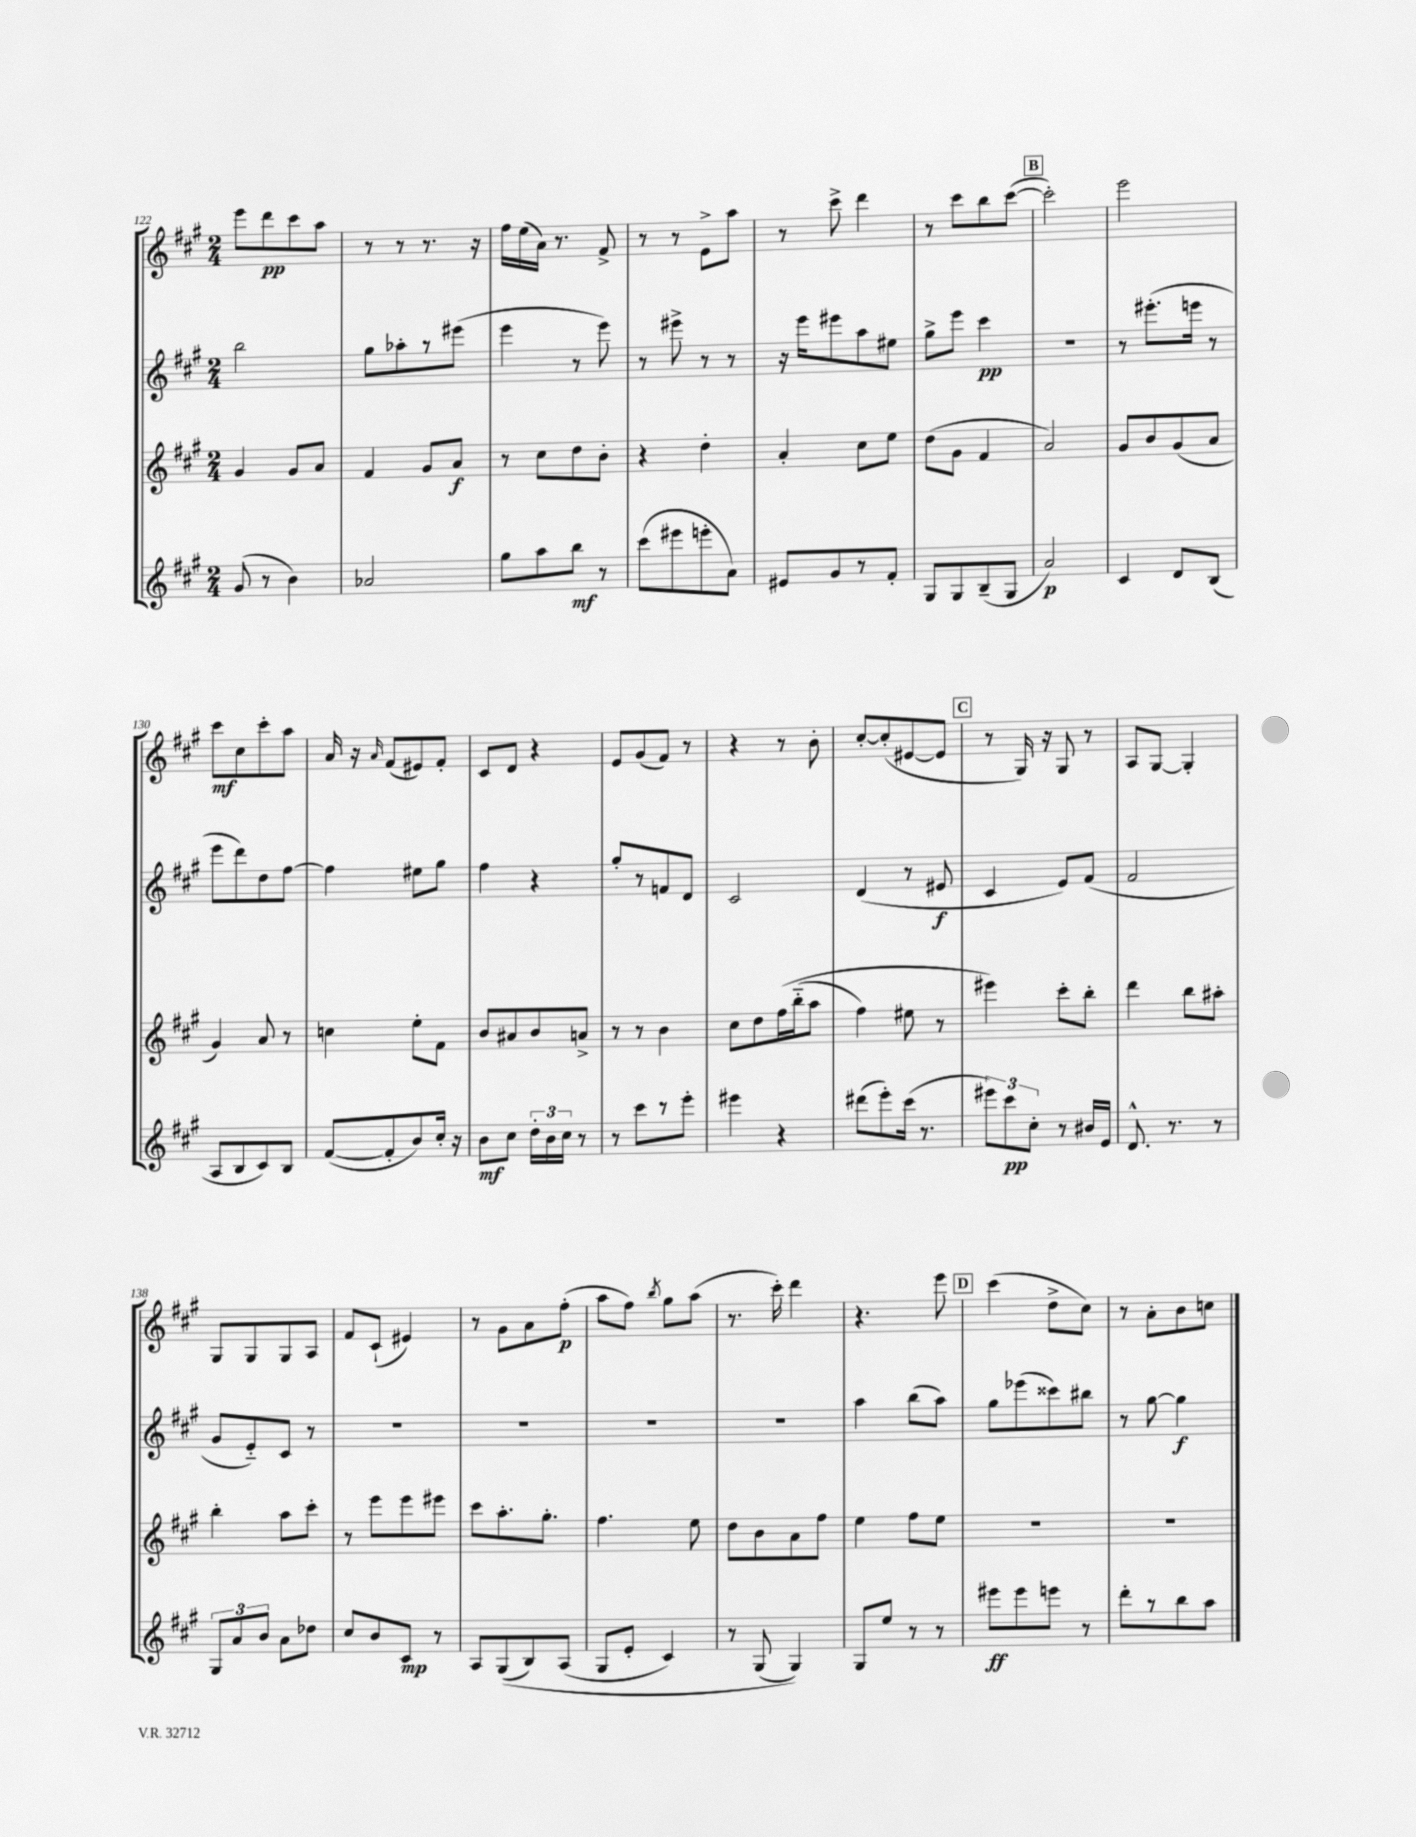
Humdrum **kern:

**kern	**dynam	**kern	**dynam	**kern	**dynam	**kern	**dynam
*part4	*part4	*part3	*part3	*part2	*part2	*part1	*part1
*staff4	*staff4	*staff3	*staff3	*staff2	*staff2	*staff1	*staff1
*clefG2	*	*clefG2	*	*clefG2	*	*clefG2	*
*k[f#c#g#]	*	*k[f#c#g#]	*	*k[f#c#g#]	*	*k[f#c#g#]	*
*M2/4	*	*M2/4	*	*M2/4	*	*M2/4	*
=122	=122	=122	=122	=122	=122	=122	=122
(8g#/	.	4g#/	.	2bb\	.	8eee\L	.
8r	.	.	.	.	.	8ddd\	pp
4b\)	.	8g#/L	.	.	.	8ccc#\	.
.	.	8a/J	.	.	.	8aa\J	.
=123	=123	=123	=123	=123	=123	=123	=123
2a-X/	.	4f#/	.	8gg#\L	.	8r	.
.	.	.	.	8aa-X'\	.	8r	.
.	.	8g#/L	.	8r	.	8.r	.
.	.	8a/J	f	(8eee#X\J	.	.	.
.	.	.	.	.	.	16r	.
=124	=124	=124	=124	=124	=124	=124	=124
8gg#\L	.	8r	.	4eee\	.	16ff#\LL	.
.	.	.	.	.	.	(16ee\	.
8aa\	.	8cc#\L	.	.	.	16a\JJ)	.
.	.	.	.	.	.	8.r	.
8bb\J	mf	8dd\	.	8r	.	.	.
8r	.	8b'\J	.	8eee\)	.	8f#^/	.
=125	=125	=125	=125	=125	=125	=125	=125
(8ccc#\L	.	4r	.	8r	.	8r	.
8eee#X\	.	.	.	8eee#X^\	.	8r	.
8eeen'\	.	4dd'\	.	8r	.	8e^\L	.
8a\J)	.	.	.	8r	.	8aa\J	.
=126	=126	=126	=126	=126	=126	=126	=126
8e#X/L	.	4a'/	.	16r	.	8r	.
.	.	.	.	16eee\KL	.	.	.
8g#/	.	.	.	8eee#X\	.	8ccc#^\	.
8r	.	8cc#\L	.	8aa\	.	4ddd\	.
8f#'/J	.	8ee\J	.	8ee#X\J	.	.	.
=127	=127	=127	=127	=127	=127	=127	=127
8G#/L	.	(8dd\L	.	8gg#^\L	.	8r	.
8G#/	.	8g#\J	.	8eee\J	.	8ccc#\L	.
(8B~/	.	4f#/	.	4ccc#\	pp	8bb\	.
8G#/J	.	.	.	.	.	([8ccc#\J	.
!!LO:REH:place=s1:t=B
=128	=128	=128	=128	=128	=128	=128	=128
2a/)	p	2a/)	.	2r	.	2ccc#'\])	.
=129	=129	=129	=129	=129	=129	=129	=129
4c#/	.	8g#/L	.	8r	.	2eee\	.
.	.	8b/	.	(8.eee#X'\L	.	.	.
8d/L	.	(8g#/	.	.	.	.	.
.	.	.	.	16eeen\Jk	.	.	.
(8B/J	.	8a/J	.	8r	.	.	.
!!LO:LB:g=z
=130	=130	=130	=130	=130	=130	=130	=130
8A/L	.	4g#/)	.	8eee\L	.	8ccc#\L	mf
8B/	.	.	.	8ddd\)	.	8cc#\	.
8c#/)	.	8a/	.	8dd\	.	8ccc#'\	.
8B/J	.	8r	.	[8ff#\J	.	8aa\J	.
=131	=131	=131	=131	=131	=131	=131	=131
([8f#/L	.	4ccn\	.	4ff#\]	.	16a/	.
.	.	.	.	.	.	16r	.
.	.	.	.	.	.	16qqa/	.
8f#'/]	.	.	.	.	.	(8f#/L	.
8b/)	.	8ee'\L	.	8ee#X\L	.	8e#X/)	.
16cc#'/Jk	.	8f#\J	.	8gg#\J	.	8f#'/J	.
16r	.	.	.	.	.	.	.
=132	=132	=132	=132	=132	=132	=132	=132
8b\L	mf	8b/L	.	4ff#\	.	8c#/L	.
8cc#\J	.	8a#X/	.	.	.	8d/J	.
24dd'\LL	.	8b/	.	4r	.	4r	.
24b\	.	.	.	.	.	.	.
24cc#\JJ	.	.	.	.	.	.	.
8r	.	8an^/J	.	.	.	.	.
=133	=133	=133	=133	=133	=133	=133	=133
8r	.	8r	.	8gg#'/L	.	8e/L	.
8ccc#\L	.	8r	.	8r	.	(8g#/	.
8r	.	4b\	.	8fn/	.	8f#/J)	.
8eee'\J	.	.	.	8d/J	.	8r	.
=134	=134	=134	=134	=134	=134	=134	=134
4eee#X\	.	8cc#\L	.	2c#/	.	4r	.
.	.	8dd\	.	.	.	.	.
4r	.	(16ff#\L	.	.	.	8r	.
.	.	(16bb\J	.	.	.	.	.
.	.	8aa\J	.	.	.	8b'\	.
=135	=135	=135	=135	=135	=135	=135	=135
(8ddd#X\L	.	4ff#\)	.	(4d/	.	[8cc#'/L	.
8eee'\)	.	.	.	.	.	(8cc#'/]	.
(16ccc#\Jk	.	8ee#X\	.	8r	.	[8e#X/	.
8.r	.	.	.	.	.	.	.
.	.	8r	.	8e#X/	f	8e#/J]	.
!!LO:REH:place=s1:t=C
=136	=136	=136	=136	=136	=136	=136	=136
12eee#X\L)	.	4eee#X\)	.	4c#/	.	8r	.
12ccc#\	pp	.	.	.	.	.	.
.	.	.	.	.	.	16G#/)	.
12cc#'\J	.	.	.	.	.	.	.
.	.	.	.	.	.	16r	.
8r	.	8ccc#'\L	.	8e/L)	.	8G#/	.
16b#X/LL	.	8bb'\J	.	(8f#/J	.	8r	.
16e/JJ	.	.	.	.	.	.	.
=137	=137	=137	=137	=137	=137	=137	=137
8.d^^/	.	4ddd\	.	2f#/	.	8A/L	.
.	.	.	.	.	.	[8G#/J	.
8.r	.	.	.	.	.	.	.
.	.	8bb\L	.	.	.	4G#'/]	.
8r	.	8aa#X'\J	.	.	.	.	.
!!LO:LB:g=z
=138	=138	=138	=138	=138	=138	=138	=138
12G#/L	.	4bb'\	.	8g#/L	.	8G#/L	.
12a/	.	.	.	.	.	.	.
.	.	.	.	8e/)	.	8G#/	.
12b/J	.	.	.	.	.	.	.
8a\L	.	8aa\L	.	8c#/J	.	8G#/	.
8dd-X\J	.	8ccc#'\J	.	8r	.	8A/J	.
=139	=139	=139	=139	=139	=139	=139	=139
8cc#/L	.	8r	.	2r	.	8f#/L	.
8b/	.	8eee\L	.	.	.	(8c#`/J	.
8c#/J	mp	8eee\	.	.	.	4e#X/)	.
8r	.	8eee#X\J	.	.	.	.	.
=140	=140	=140	=140	=140	=140	=140	=140
8A/L	.	8ccc#\L	.	2r	.	8r	.
((8G#/	.	8.aa'\	.	.	.	8g#\L	.
8B/)	.	.	.	.	.	8a\	.
.	.	8.gg#'\J	.	.	.	.	.
(8A/J	.	.	.	.	.	(8ff#'\J	p
=141	=141	=141	=141	=141	=141	=141	=141
8G#/L	.	4.ff#\	.	2r	.	8aa\L	.
8e'/J	.	.	.	.	.	8ff#\J)	.
.	.	.	.	.	.	8qbb/	.
4c#/)	.	.	.	.	.	8gg#\L	.
.	.	8ee\	.	.	.	(8aa\J	.
=142	=142	=142	=142	=142	=142	=142	=142
8r	.	8dd\L	.	2r	.	8.r	.
(8G#/	.	8b\	.	.	.	.	.
.	.	.	.	.	.	16ccc#'\)	.
4G#/))	.	8a\	.	.	.	4ddd\	.
.	.	8ff#\J	.	.	.	.	.
=143	=143	=143	=143	=143	=143	=143	=143
8G#/L	.	4ee\	.	4aa\	.	4.r	.
8ee/J	.	.	.	.	.	.	.
8r	.	8ff#\L	.	(8bb\L	.	.	.
8r	.	8ee\J	.	8aa\J)	.	8eee\	.
!!LO:REH:place=s1:t=D
=144	=144	=144	=144	=144	=144	=144	=144
8eee#X\L	ff	2r	.	8gg#\L	.	(4ccc#\	.
8eee#\	.	.	.	(8eee-X\	.	.	.
8eeen\J	.	.	.	8ccc##X\)	.	8dd^\L	.
8r	.	.	.	8bb#X\J	.	8cc#\J)	.
=145	=145	=145	=145	=145	=145	=145	=145
8ddd'\L	.	2r	.	8r	.	8r	.
8r	.	.	.	[8gg#\	.	8a'\L	.
8bb\	.	.	.	4gg#\]	f	8b\	.
8aa\J	.	.	.	.	.	8ccn\J	.
==	==	==	==	==	==	==	==
*-	*-	*-	*-	*-	*-	*-	*-
